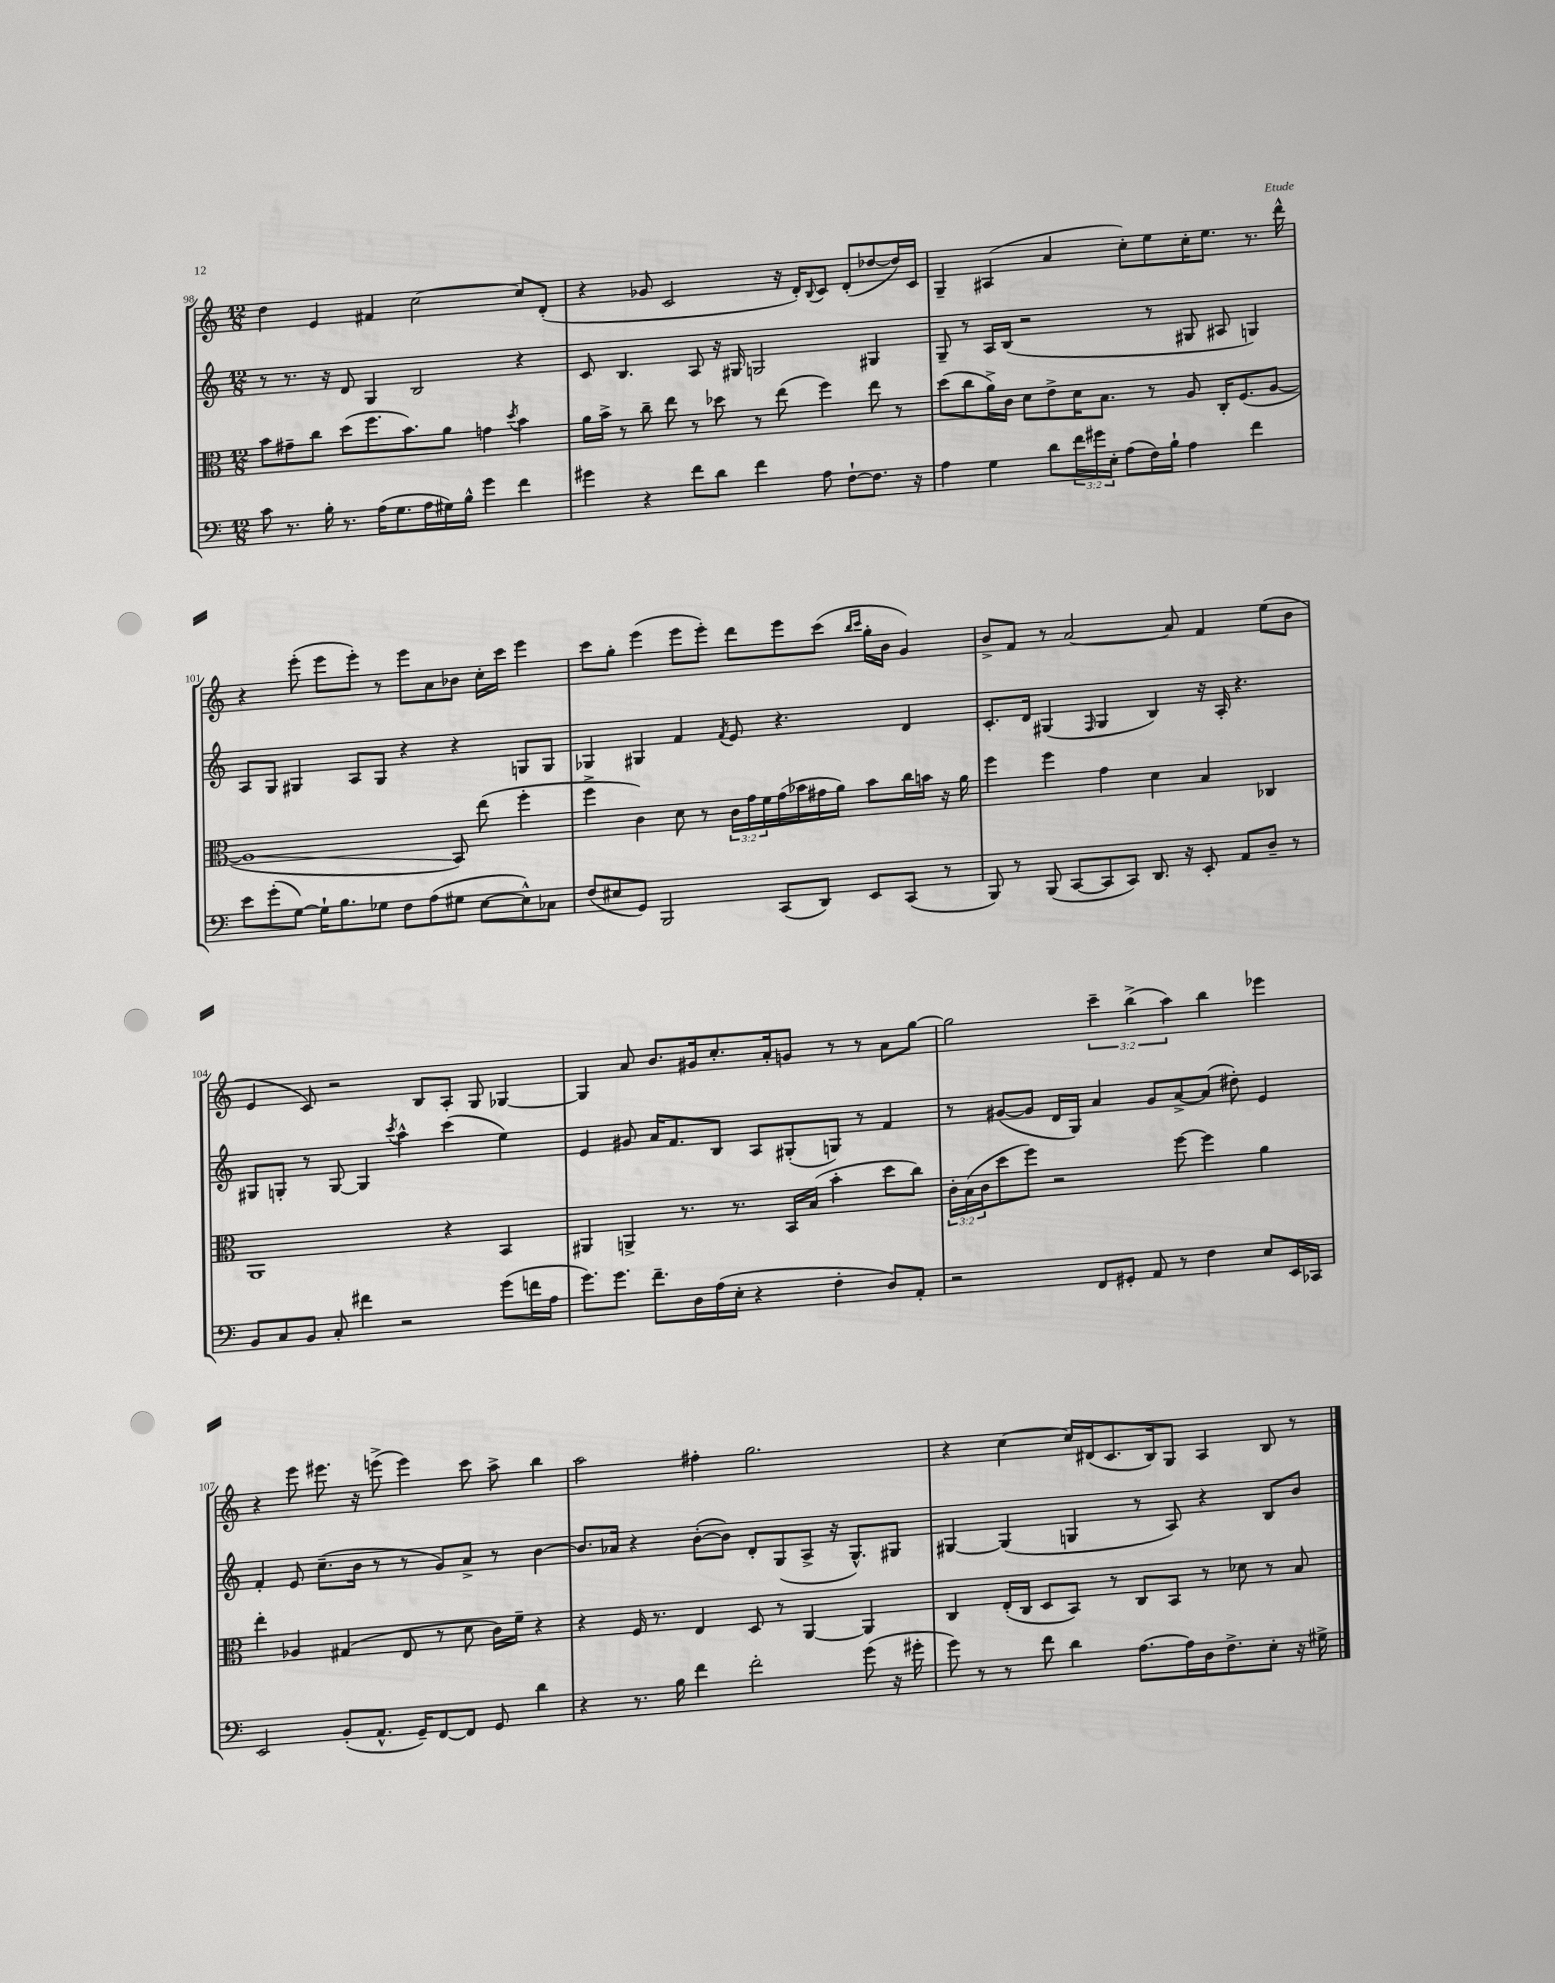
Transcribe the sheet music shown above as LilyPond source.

<<
\new StaffGroup <<
\new Staff = "s0" {
    \clef treble \key c \major \numericTimeSignature \time 12/8 \override Staff.TupletNumber.text = #tuplet-number::calc-fraction-text
    d''4 e'4 fis'4 c''2~ c''8 d'8-.( |
    r4 ges'8 c'2 r16 d'16-.) \appoggiatura { b8 } c'8 d'8-.( des''8~ des''16) c'16 |
    g4-- ais4( a'4 c''8-.) e''8 c''16-. e''8. r8. d'''16-^ |
    r4 e'''8-.( e'''8 e'''8-.) r8 e'''8 a'8 bes'8 c''16-. c'''16 e'''4 |
    c'''8 g''8-. e'''4( e'''8 e'''8-.) d'''8 e'''8 c'''8( \grace { b''16 c'''16 } g''16-. b'16 g'4) |
    b'8-> f'8 r8 a'2~ a'8 f'4 e''8( b'8 |
    e'4 c'8) r2 b8 a8-. g8 ges4~ |
    ges4 a'8 b'8. gis'16 c''8.-. a'16-. g'8 r8 r8 a'8 g''8~ |
    g''2 \tuplet 3/2 { c'''4-- b''4->( a''4) } b''4 ees'''4 |
    r4 e'''8 eis'''8. r16 e'''8->( e'''4) c'''8 a''8-> b''4 |
    a''2 fis''4-. g''2. |
    r4 c''4~ c''16 dis'16( c'8. b16) g8 a4 b8 r8 \bar "|." |
}
\new Staff = "s1" {
    \clef treble \key c \major \numericTimeSignature \time 12/8
    r8 r8. r16 d'8 g4 b2 r4 |
    c'8 b4. a8 r16 gis16 g2 gis4 |
    g8-- r8 a16 b16( r2 r8 gis8 ais8 g4) |
    a8 g8 gis4 a8 gis8 r4 r4 g8 g8 |
    ges4 gis4 f'4 \acciaccatura { f'8 } e'8 r4. d'4 |
    c'8.-. d'16 gis4( \grace { f16 } gis4 b4) r16 a16-. r4. |
    gis8 g8-. r8 g8~ g4 \acciaccatura { c'''8 } a''4-^ c'''4( e''4) |
    e'4 gis'8 a'16 f'8. b8 a8 gis8-.( g8) r8 f'4 |
    r8 gis'8~( gis'8 d'16 g16) a'4 gis'8 a'8~-> a'8( dis''8-.) e'4 |
    f'4-. e'8 c''8.--( b'16 r8 r8 g'8) a'8-> r8 b'4~ |
    b'8. aes'16 r4 b'8~-.( b'8) d'8-. g8( a8-> r16 g8.-^) gis8 |
    gis4~ gis4( g4 r8 a8) r4 b8 b'8 \bar "|." |
}
\new Staff = "s2" {
    \clef alto \key c \major \numericTimeSignature \time 12/8 \override Staff.TupletNumber.text = #tuplet-number::calc-fraction-text
    b'8 gis'8-- c''8 d''8( f''8. b'8.) a'8 g'4 \acciaccatura { d''8 } b'4 |
    a'16 b'16-> r8 c''8-- e''8 r8 des''8 r8 e''8( f''4) e''8 r8 |
    d''8( c''8 a'16->) c'16 d'8 e'8-> d'16 b8. r8 a8 c16-. f8.( a8~ |
    a1\glissando b,8) e''8( f''4-. |
    f''4-> c'4) d'8 r8 \tuplet 3/2 { c'16 g'16 f'16 } g'16( bes'16 gis'16 a'16) bes'8 c''16 b'16 r16 a'16 |
    f''4 f''4 g'4 d'4 b4 ces4 |
    a,1 r4 b,4 |
    ais,4 a,4-> r8. r8. b,16 b16( b'4-. d''8 c''8) |
    \tuplet 3/2 { c'16-. b16( c'16 } d''8 f''8) r2 f''8~ f''4 a'4 |
    e''4-. aes4 gis4( e8 r8 d'8 c'16) f'16-- r4 |
    r4 f16 r8. e4 d8 r8 a,4~ a,4 |
    c4 e16-.( c16 d8 b,8) r8 c8 b,8 r8 des'8 r8 b8 \bar "|." |
}
\new Staff = "s3" {
    \clef bass \key c \major \numericTimeSignature \time 12/8 \override Staff.TupletNumber.text = #tuplet-number::calc-fraction-text
    c'8 r8. b16-. r8. a16( g8. a16 gis16) b16-^ g'4 f'4 |
    gis'4 r4 f'8 d'8 f'4 a8 f8~-! f8. r16 |
    a4 g4 d'8 \tuplet 3/2 { f'16 gis'16 e16-. } a8( f16) b16-! a4 f'4 |
    e'8 g'8-.( g8~) g16-! b8. ges8 f8 a8( gis8 e8~ e8-^) ces8 |
    f8( eis8 g,8) b,,2 c,8( d,8) e,8 c,8( r8 |
    b,,8) r8 b,,8( c,8~ c,8 c,8) d,8. r16 e,8-. a,8 d8-- r8 |
    b,8 c8 b,8 c8-. fis'4 r2 g'8( f'16 a16 |
    g'8.) g'8. f'8.-- d16 a16( e16-. r4 f4-. d8) a,8-. |
    r2 f,8 gis,8-. a,8 r8 f4 e8 e,16 ces,16 |
    e,2 b,8-.( a,8.-^ g,16--) f,8~ f,8 g,8 d'4 |
    r4 r8. b16 f'4 f'2-. g'8( r16 gis'16-. |
    g'8) r8 r8 f'8 d'4 a8.~ a16 d16 f8.-> e8-. r16 gis16-> \bar "|." |
}
>>
>>
\layout { \context { \Score currentBarNumber = #98 } }
